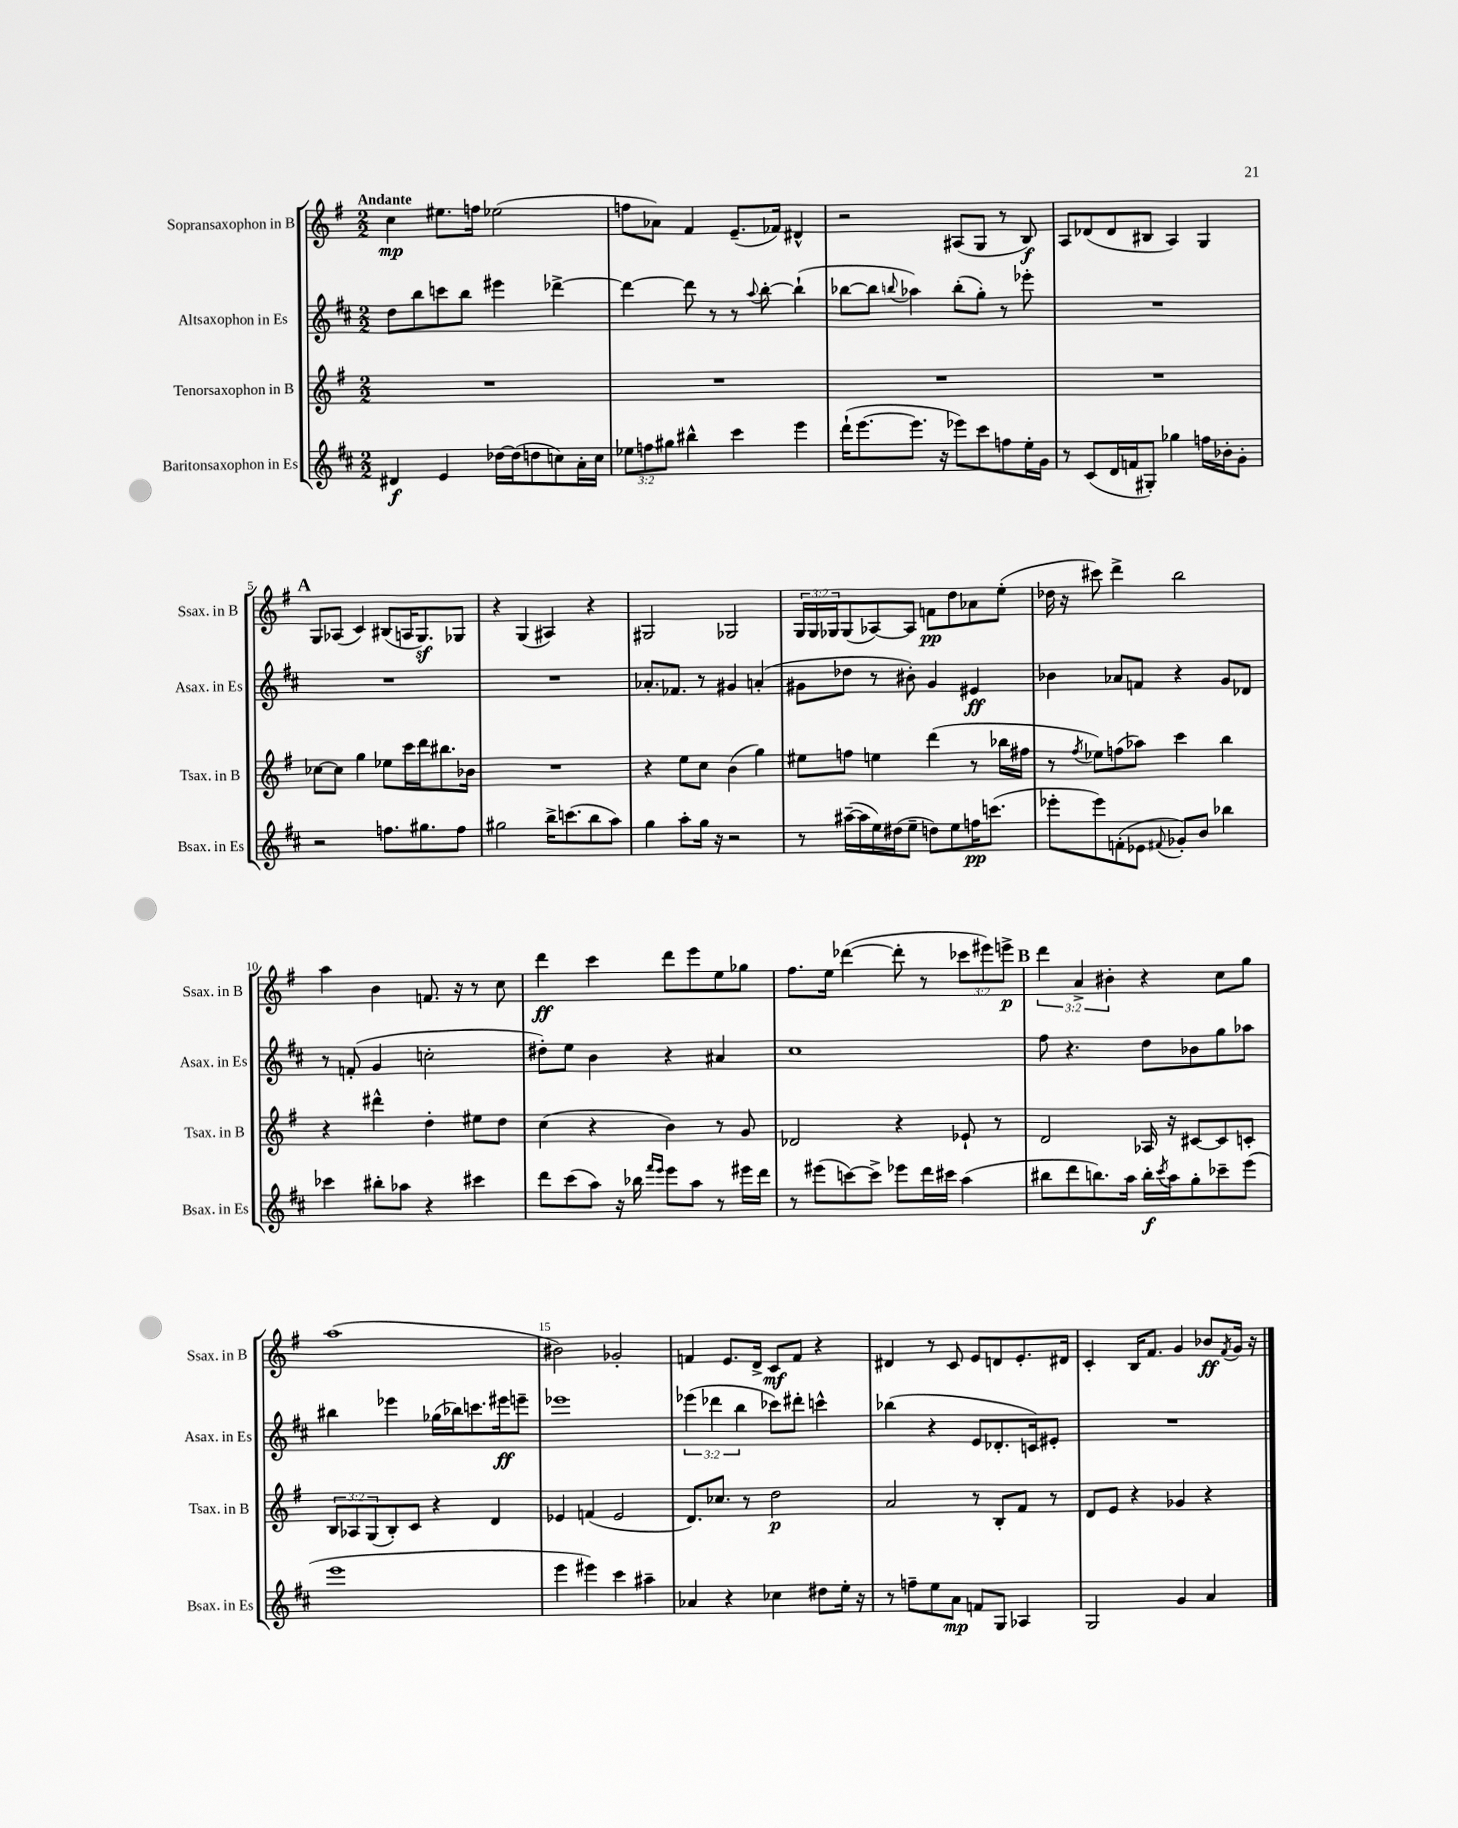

**kern	**dynam	**kern	**dynam	**kern	**dynam	**kern	**dynam
*part4	*part4	*part3	*part3	*part2	*part2	*part1	*part1
*staff4	*staff4	*staff3	*staff3	*staff2	*staff2	*staff1	*staff1
*I"Baritonsaxophon in Es	*	*I"Tenorsaxophon in B	*	*I"Altsaxophon in Es	*	*I"Sopransaxophon in B	*
*I'Bsax. in Es	*	*I'Tsax. in B	*	*I'Asax. in Es	*	*I'Ssax. in B	*
*clefG2	*	*clefG2	*	*clefG2	*	*clefG2	*
*k[f#c#]	*	*k[f#]	*	*k[f#c#]	*	*k[f#]	*
*M2/2	*	*M2/2	*	*M2/2	*	*M2/2	*
=1	=1	=1	=1	=1	=1	=1	=1
!	!	!	!	!	!	!LO:TX:a:B:t=Andante	!
4d#X/	f	1r	.	8dd\L	.	4cc\	mp
.	.	.	.	8bb\	.	.	.
4e/	.	.	.	8cccn\	.	8.ee#X\L	.
.	.	.	.	8bb\J	.	.	.
.	.	.	.	.	.	16ffn\Jk	.
[16dd-X\LL	.	.	.	4eee#X\	.	(2ee-X\	.
(16dd-\J]	.	.	.	.	.	.	.
8ddn\	.	.	.	.	.	.	.
8ccn\)	.	.	.	[4ddd-X^\	.	.	.
16a'\L	.	.	.	.	.	.	.
16cc\JJ	.	.	.	.	.	.	.
=2	=2	=2	=2	=2	=2	=2	=2
12ee-X\L	.	1r	.	4ddd-\_	.	8ffn\L	.
12ffn\	.	.	.	.	.	.	.
.	.	.	.	.	.	8a-X\J)	.
12gg#X\J	.	.	.	.	.	.	.
4bb#X^^\	.	.	.	8ddd-\]	.	4f#/	.
.	.	.	.	8r	.	.	.
4ccc#\	.	.	.	8r	.	(8.e~/L	.
.	.	.	.	8qqaa/	.	.	.
.	.	.	.	[8bb'\	.	.	.
.	.	.	.	.	.	16f-X/Jk)	.
4eee\	.	.	.	(4bb`\]	.	4d#X^^/	.
=3	=3	=3	=3	=3	=3	=3	=3
(16ddd`\KL	.	1r	.	[8bb-X\L	.	2r	.
[8.eee\	.	.	.	.	.	.	.
.	.	.	.	8bb-\J]	.	.	.
.	.	.	.	8qqbbn/	.	.	.
8.eee\J]	.	.	.	4aa-X\)	.	.	.
16r	.	.	.	.	.	.	.
8eee-X\L)	.	.	.	(8bb'\L	.	(8A#X/L	.
8ccc#\	.	.	.	8gg'\J)	.	8G/J	.
8ffn\	.	.	.	8r	.	8r	.
16ee'\L	.	.	.	8eee-X'\	.	8B/)	f
16g\JJ	.	.	.	.	.	.	.
=4	=4	=4	=4	=4	=4	=4	=4
8r	.	1r	.	1r	.	8A/L	.
(8c#/L	.	.	.	.	.	(8d-X/	.
16d/L	.	.	.	.	.	8d-/	.
16fn/J	.	.	.	.	.	.	.
8G#X'/J)	.	.	.	.	.	8B#X/J	.
4gg-X\	.	.	.	.	.	4A/)	.
16ffn\LL	.	.	.	.	.	4G/	.
16b-X'\J	.	.	.	.	.	.	.
8g'\J	.	.	.	.	.	.	.
!!LO:LB:g=z
!!LO:REH:place=s1:t=A
=5	=5	=5	=5	=5	=5	=5	=5
2r	.	[8cc-X\L	.	1r	.	8G/L	.
.	.	8cc-\J]	.	.	.	(8A-X/J	.
.	.	4gg\	.	.	.	4c/)	.
8.ffn\L	.	8ee-X\L	.	.	.	(8B#X/L	.
.	.	16ccc\L	.	.	.	16An/K	.
8.gg#X\	.	16ddd\J	.	.	.	8.Gz/)	.
.	.	8.bb#X\	.	.	.	.	.
8ff\J	.	.	.	.	.	8G-X/J	.
.	.	16b-X\Jk	.	.	.	.	.
=6	=6	=6	=6	=6	=6	=6	=6
2gg#X\	.	1r	.	1r	.	4r	.
.	.	.	.	.	.	(4G/	.
16bb^\KL	.	.	.	.	.	4A#X/)	.
(8.cccn\	.	.	.	.	.	.	.
8bb\	.	.	.	.	.	4r	.
8aa\J)	.	.	.	.	.	.	.
=7	=7	=7	=7	=7	=7	=7	=7
4gg\	.	4r	.	8.a-X'/L	.	2G#X/	.
.	.	.	.	8.f-X/J	.	.	.
8aa'\L	.	8ee\L	.	.	.	.	.
16gg\Jk	.	8cc\J	.	8r	.	.	.
16r	.	.	.	.	.	.	.
2r	.	(4b\	.	4g#X/	.	2G-X/	.
.	.	4gg\)	.	(4an'/	.	.	.
=8	=8	=8	=8	=8	=8	=8	=8
8r	.	8ee#X\L	.	8g#X\L	.	24G/LL	.
.	.	.	.	.	.	24G/	.
.	.	.	.	.	.	24G-X/J	.
([16aa#X~\LL	.	8ffn\J	.	8dd-X\J	.	(8G-/	.
16aa#\]	.	.	.	.	.	.	.
16ee\)	.	4een\	.	8r	.	[8A-X/)	.
(16dd#X\J	.	.	.	.	.	.	.
8ee~\J	.	.	.	8b#X'\)	.	8A-/J]	.
8ddn\L)	.	(4ddd\	.	4g#/	.	8fn\L	pp
8ee\	.	.	.	.	.	8dd\	.
16ffn\K	pp	8r	.	4e#X/	ff	8a-X\	.
(8.cccn\J	.	.	.	.	.	.	.
.	.	16bb-X\LL	.	.	.	(8ee'\J	.
.	.	16ff#X\JJ	.	.	.	.	.
=9	=9	=9	=9	=9	=9	=9	=9
8eee-X'\L	.	8r	.	4b-X\	.	16dd-X\	.
.	.	.	.	.	.	16r	.
.	.	8qff#/	.	.	.	.	.
8eee-\)	.	8ee-X\L)	.	.	.	8ccc#X\)	.
(8fn'\	.	(8ffn\	.	8a-X/L	.	4ddd^\	.
8e-X\J	.	8aa-X\J)	.	8fn/J	.	.	.
8qqf#X/	.	.	.	.	.	.	.
8g-X'/L)	.	4ccc\	.	4r	.	2bb\	.
8b/J	.	.	.	.	.	.	.
4bb-X\	.	4bb\	.	8g/L	.	.	.
.	.	.	.	8d-X/J	.	.	.
!!LO:LB:g=z
=10	=10	=10	=10	=10	=10	=10	=10
4ccc-X\	.	4r	.	8r	.	4aa\	.
.	.	.	.	(8fn'/	.	.	.
8bb#X'\L	.	4ddd#X^^\	.	4g/	.	4b\	.
8aa-X\J	.	.	.	.	.	.	.
4r	.	4dd'\	.	2ccn'\	.	8.fn/	.
.	.	.	.	.	.	16r	.
4ccc#X\	.	8ee#X\L	.	.	.	8r	.
.	.	8dd\J	.	.	.	8cc\	.
=11	=11	=11	=11	=11	=11	=11	=11
8ddd\L	.	(4cc\	.	8dd#X'\L)	.	4ddd\	ff
(8ccc#\	.	.	.	8ee\J	.	.	.
8aa\J)	.	4r	.	4b\	.	4ccc\	.
16r	.	.	.	.	.	.	.
16bb-X\	.	.	.	.	.	.	.
16qqfff#/LL	.	.	.	.	.	.	.
16qqeee/JJ	.	.	.	.	.	.	.
8eee\L	.	4b\)	.	4r	.	8ddd\L	.
8aa\J	.	.	.	.	.	8eee\	.
8r	.	8r	.	4a#X/	.	8ee\	.
16eee#X\LL	.	8g/	.	.	.	8gg-X\J	.
16ddd\JJ	.	.	.	.	.	.	.
=12	=12	=12	=12	=12	=12	=12	=12
8r	.	2d-X/	.	1cc#	.	8.ff#\L	.
(8eee#X\L	.	.	.	.	.	.	.
.	.	.	.	.	.	16ee\Jk	.
[8cccn\)	.	.	.	.	.	([4ddd-X\	.
8ccc^\J]	.	.	.	.	.	.	.
8eee-X\L	.	4r	.	.	.	8ddd-'\]	.
16ddd\L	.	.	.	.	.	8r	.
16ccc#X\JJ	.	.	.	.	.	.	.
(4aa\	.	8e-X`/	.	.	.	12ccc-X\L	.
.	.	.	.	.	.	12eee#X\)	.
.	.	8r	.	.	.	.	.
.	.	.	.	.	.	12eeen^\J	p
!!LO:REH:place=s1:t=B
=13	=13	=13	=13	=13	=13	=13	=13
8bb#X\L	.	2d/	.	8ff#\	.	6ddd\	.
8ddd\	.	.	.	4.r	.	.	.
.	.	.	.	.	.	6a^/	.
8.bbn\)	.	.	.	.	.	.	.
.	.	.	.	.	.	6b#X'\	.
16aa\Jk	.	.	.	.	.	.	.
16bb'\LL	f	16A-X/	.	8dd\L	.	4r	.
8qccc#/	.	.	.	.	.	.	.
16aa\J	.	16r	.	.	.	.	.
8gg'\	.	[8c#X/L	.	8b-X\	.	.	.
8ccc-X~\	.	8c#/]	.	8gg\	.	8cc\L	.
(8eee\J	.	8cn'/J	.	8aa-X\J	.	8gg\J	.
!!LO:LB:g=z
=14	=14	=14	=14	=14	=14	=14	=14
1eee	.	12B/L	.	4bb#X\	.	(1aa	.
.	.	12A-X/	.	.	.	.	.
.	.	(12G/	.	.	.	.	.
.	.	8B'/)	.	4eee-X\	.	.	.
.	.	8c/J	.	.	.	.	.
.	.	4r	.	(16gg-X\LL	.	.	.
.	.	.	.	16bb-X\J)	.	.	.
.	.	.	.	8.cccn\	.	.	.
.	.	4d/	.	.	.	.	.
.	.	.	.	16eee#X\k	ff	.	.
.	.	.	.	8eeen~\J	.	.	.
=15	=15	=15	=15	=15	=15	=15	=15
4eee\	.	4e-X/	.	1eee-X	.	2b#X\)	.
4eee#X\)	.	(4fn/	.	.	.	.	.
4ccc#\	.	2e-/	.	.	.	2g-X'/	.
4aa#X~\	.	.	.	.	.	.	.
=16	=16	=16	=16	=16	=16	=16	=16
4a-X/	.	8.d/L)	.	(6eee-X\	.	4fn/	.
.	.	.	.	6ddd-X\	.	.	.
.	.	8.cc-X/J	.	.	.	.	.
4r	.	.	.	.	.	8.e/L	.
.	.	.	.	6bb\	.	.	.
.	.	8r	.	.	.	.	.
.	.	.	.	.	.	16d^/Jk	.
4cc-X\	.	2dd\	p	8ccc-X\L)	.	8c/L	mf
.	.	.	.	8ddd#X'\J	.	8f/J	.
8dd#X\L	.	.	.	4cccn^^\	.	4r	.
16ee'\Jk	.	.	.	.	.	.	.
16r	.	.	.	.	.	.	.
=17	=17	=17	=17	=17	=17	=17	=17
8r	.	2a/	.	(4bb-X\	.	4d#X/	.
8ffn~\L	.	.	.	.	.	.	.
8ee\	.	.	.	4r	.	8r	.
8a\J	mp	.	.	.	.	8c/	.
8fn/L	.	8r	.	8e/L	.	8e/L	.
8G/J	.	8B'/L	.	8.d-X'/	.	8dn/	.
4A-X/	.	8f#/J	.	.	.	8.e'/	.
.	.	.	.	16cn/k)	.	.	.
.	.	8r	.	8e#X'/J	.	.	.
.	.	.	.	.	.	16d#X/Jk	.
=18	=18	=18	=18	=18	=18	=18	=18
2G/	.	8d/L	.	1r	.	4c'/	.
.	.	8e/J	.	.	.	.	.
.	.	4r	.	.	.	16B/KL	.
.	.	.	.	.	.	8.f#/J	.
4g/	.	4g-X/	.	.	.	4g/	.
4a/	.	4r	.	.	.	8b-X/L	ff
.	.	.	.	.	.	8qf#/	.
.	.	.	.	.	.	16g/Jk	.
.	.	.	.	.	.	16r	.
==	==	==	==	==	==	==	==
*-	*-	*-	*-	*-	*-	*-	*-
